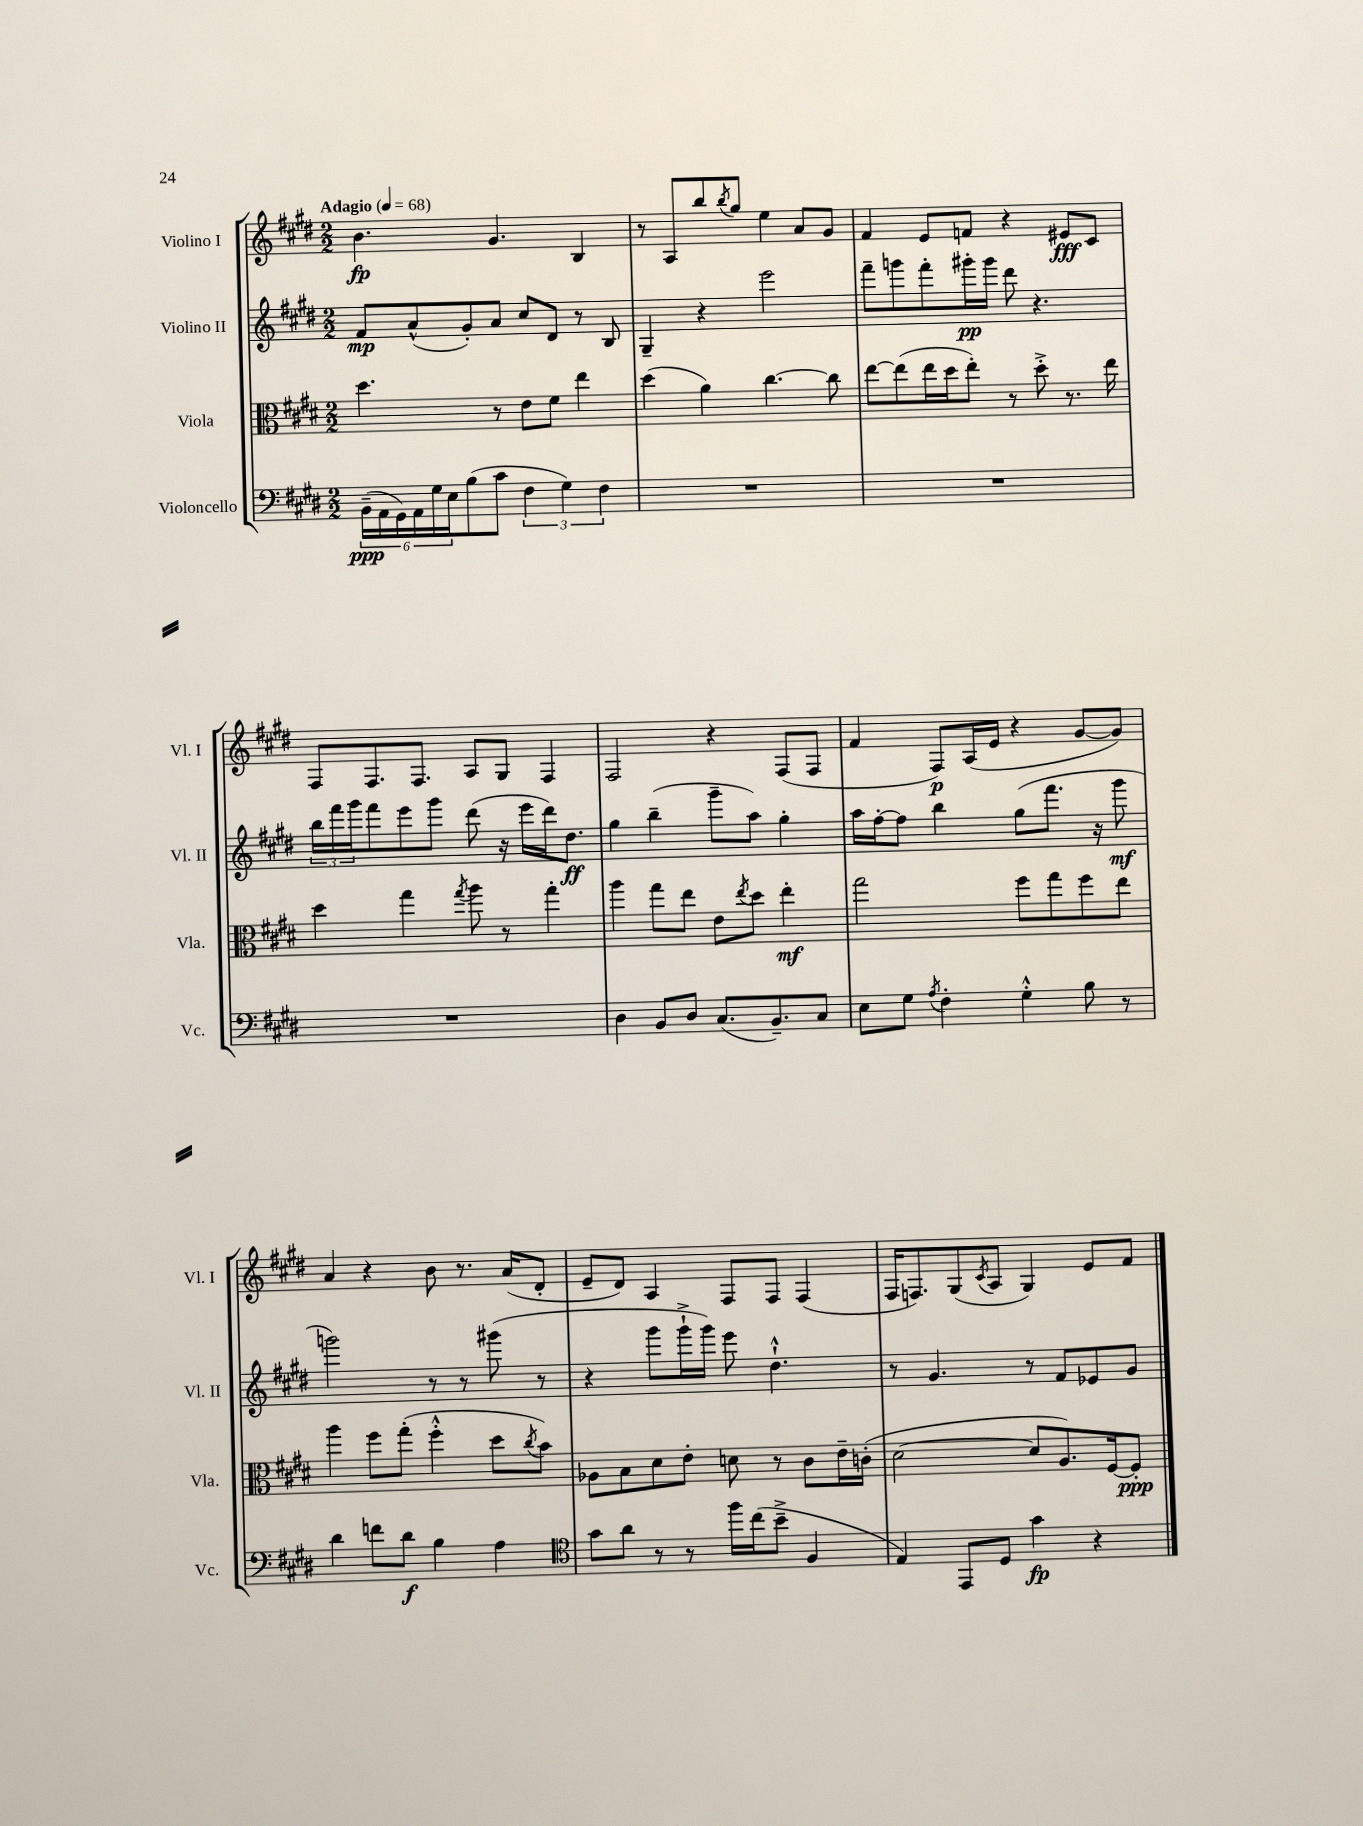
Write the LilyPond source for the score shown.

<<
\new StaffGroup <<
\new Staff = "s0" \with { instrumentName = "Violino I" shortInstrumentName = "Vl. I" } {
    \clef treble \key e \major \numericTimeSignature \time 2/2 \tempo "Adagio" 4 = 68
    b'4.\fp gis'4. b4 |
    r8 a8 b''8 \acciaccatura { b''8 } gis''8 e''4 a'8 gis'8 |
    fis'4 e'8 f'8 r4 eis'8\fff cis'8 |
    fis8 fis8. fis8. a8 gis8 fis4 |
    fis2 r4 fis8( fis8 |
    fis'4 fis8\p) a16( e'16 r4 gis'8~ gis'8) |
    a'4 r4 b'8 r8. a'16( dis'8-. |
    e'8-- dis'8) a4 fis8 fis8 fis4( |
    fis16 f8.) gis8( \acciaccatura { cis'8 } a8 gis4) e'8 fis'8 \bar "|." |
}
\new Staff = "s1" \with { instrumentName = "Violino II" shortInstrumentName = "Vl. II" } {
    \clef treble \key e \major \numericTimeSignature \time 2/2
    fis'8\mp a'8-^( gis'8-.) a'8 cis''8 dis'8 r8 b8 |
    gis4-- r4 e'''2 |
    fis'''8-- g'''8 fis'''8-. gis'''16-.\pp gis'''16 dis'''8 r4. |
    \tuplet 3/2 { b''16 fis'''16 gis'''16 } fis'''8 e'''8 gis'''8 dis'''8( r16 e'''16 dis'''16) dis''8.\ff |
    gis''4 b''4--( gis'''8-- a''8) gis''4-. |
    a''16 fis''16~-. fis''8 b''4 gis''8( fis'''8. r16 gis'''8\mf |
    g'''2) r8 r8 gis'''8( r8 |
    r4 gis'''8 gis'''16-!-> gis'''16) e'''8 dis''4.-!-^ |
    r8 gis'4. r8 fis'8 ees'8 gis'8 \bar "|." |
}
\new Staff = "s2" \with { instrumentName = "Viola" shortInstrumentName = "Vla." } {
    \clef alto \key e \major \numericTimeSignature \time 2/2
    dis''4. r8 e'8 fis'8 e''4 |
    dis''4( a'4) cis''4.~ cis''8 |
    e''8~ e''8( e''16 dis''16 e''8-.) r8 dis''8-.-> r8. e''16 |
    dis''4 gis''4 \acciaccatura { gis''8 } a''8 r8 gis''4-. |
    a''4 gis''8 e''8 e'8 \acciaccatura { e''8 } dis''8 e''4-.\mf |
    gis''2 fis''8 gis''8 fis''8 e''8 |
    a''4 fis''8 gis''8-.( fis''4-.-^ dis''8 \acciaccatura { cis''8 } b'8) |
    aes8 b8 dis'8 e'8-. d'8 r8 cis'8 e'16-- c'16-.( |
    dis'2~ dis'8 a8.) fis16~ fis8-.\ppp \bar "|." |
}
\new Staff = "s3" \with { instrumentName = "Violoncello" shortInstrumentName = "Vc." } {
    \clef bass \key e \major \numericTimeSignature \time 2/2
    \tuplet 6/4 { b,16--\ppp( a,16 gis,16) a,16 gis16 e16 } b8( cis'8 \tuplet 3/2 { fis4 gis4) fis4 } |
    R1 |
    R1 |
    R1 |
    dis4 b,8 dis8 cis8.( b,8.--) cis8 |
    e8 gis8 \acciaccatura { a8 } fis4-. gis4-.-^ b8 r8 |
    dis'4 f'8 dis'8\f b4 a4 |
    \clef tenor gis'8 a'8 r8 r8 fis''16 cis''16( b'8---> fis4 |
    e4) e,8 dis8 gis'4\fp r4 \bar "|." |
}
>>
>>
\layout { \context { \Score \remove "Bar_number_engraver" } }
